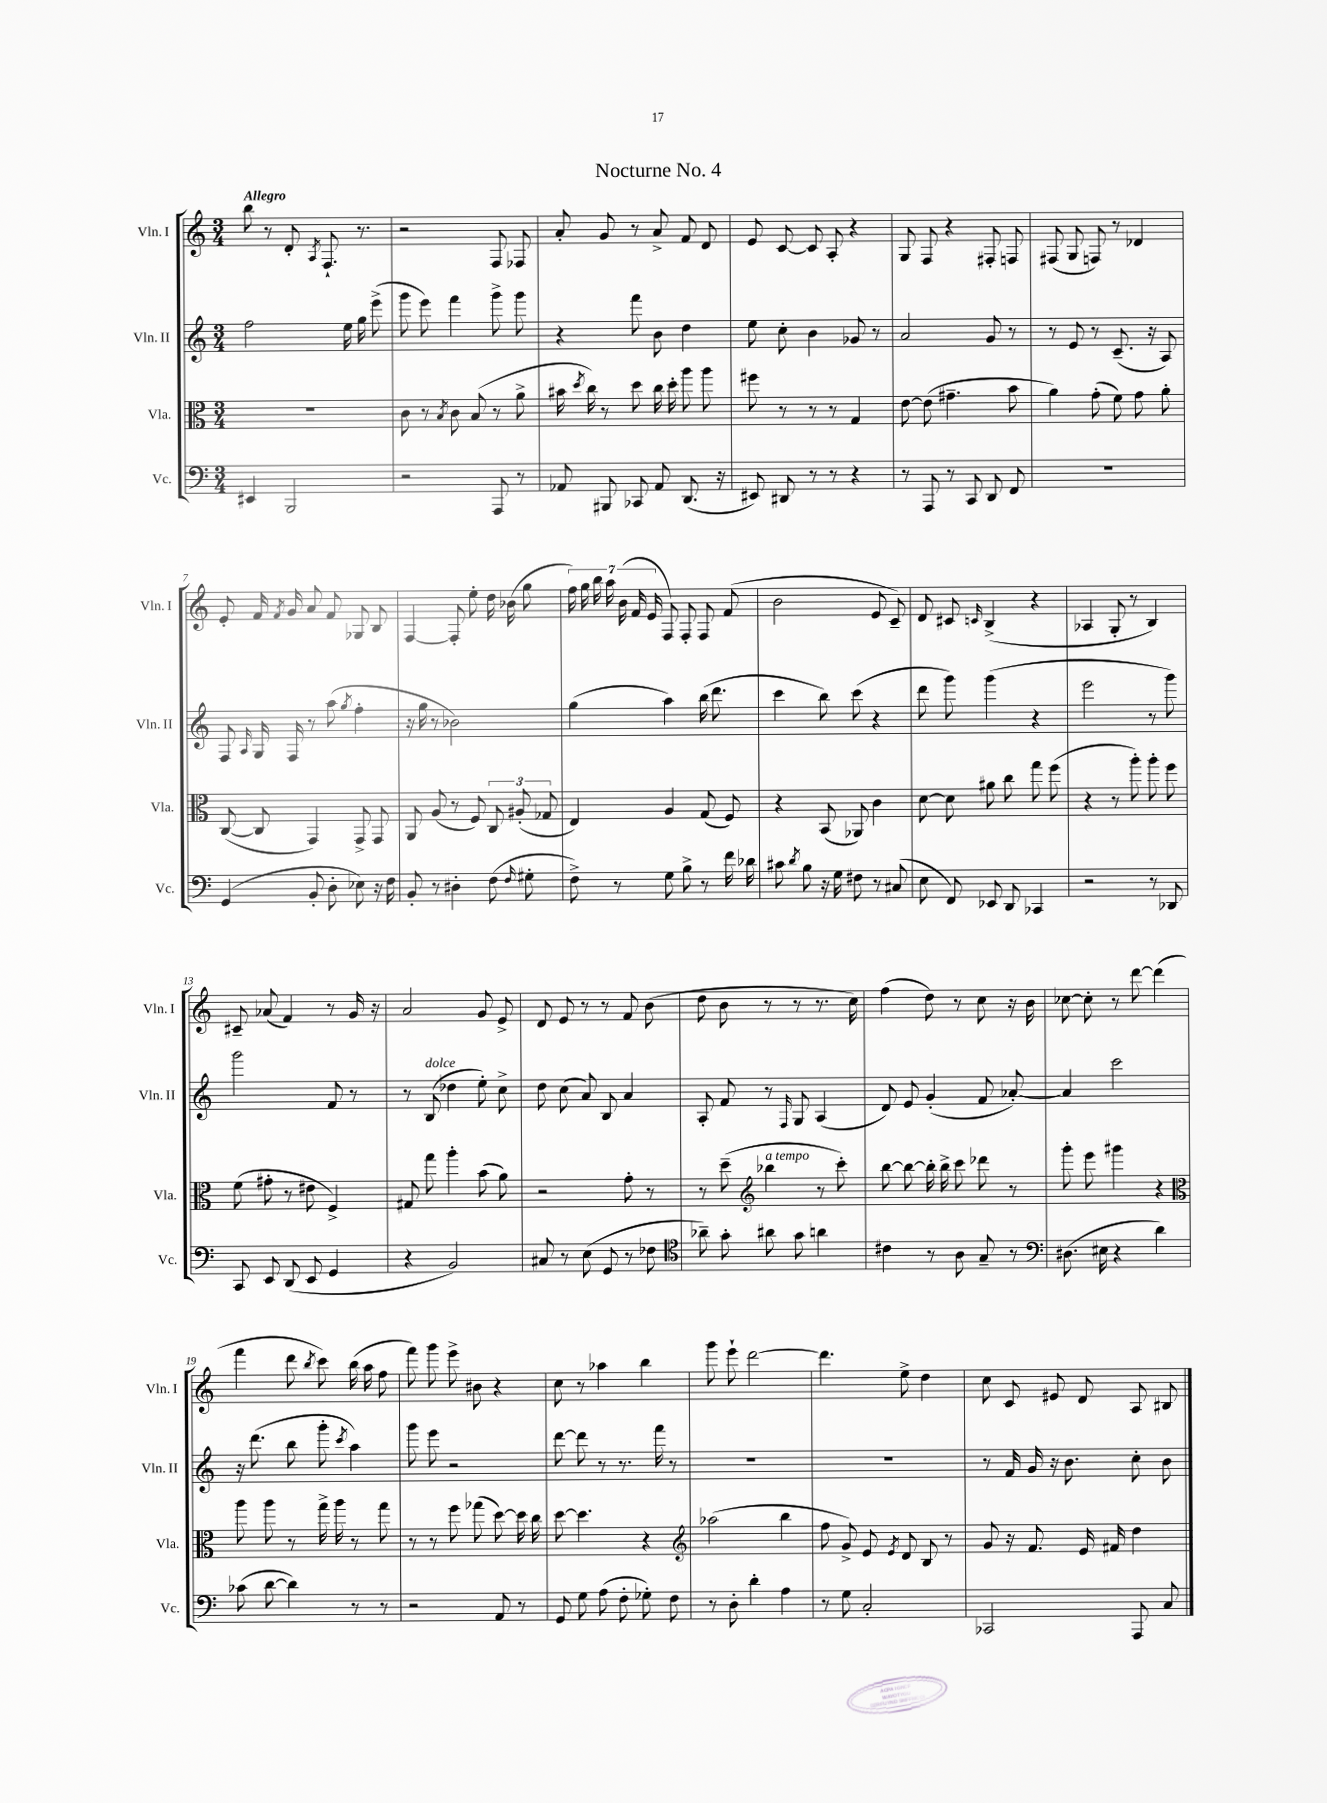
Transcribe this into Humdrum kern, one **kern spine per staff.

**kern	**kern	**kern	**kern
*part4	*part3	*part2	*part1
*staff4	*staff3	*staff2	*staff1
*I"Vc.	*I"Vla.	*I"Vln. II	*I"Vln. I
*I'Vc.	*I'Vla.	*I'Vln. II	*I'Vln. I
*clefF4	*clefC3	*clefG2	*clefG2
*k[]	*k[]	*k[]	*k[]
*M3/4	*M3/4	*M3/4	*M3/4
=1	=1	=1	=1
!	!	!	!LO:TX:a:B:t=Allegro
4EE#X/	2.r	2ff\	8bb\
.	.	.	8r
2BBB/	.	.	8d'/
.	.	.	8qA/
.	.	.	8.F`/
.	.	16ee\	.
.	.	16gg\	8.r
.	.	(8eee^\	.
=2	=2	=2	=2
2r	8c\	8ggg\	2r
.	8r	8eee\)	.
.	8qB/	.	.
.	8c\	4fff\	.
.	(8B/	.	.
8AAA/	8r	8ggg^\	8F/
8r	8a^\	8ggg\	8F-X/
=3	=3	=3	=3
8AA-X/	16b#X\	4r	8a'/
.	8qdd/	.	.
.	16cc\)	.	.
8BBB#X/	8r	.	8g/
8CC-X/	8dd\	8fff\	8r
8AA-/	16cc\	8b\	8a^/
.	16dd'\	.	.
(8.DD/	8aa\	4dd\	8f/
.	8aa\	.	8d/
16r	.	.	.
=4	=4	=4	=4
8EE#X/)	8ff#X\	8ee\	8e/
8DD#X/	8r	8cc'\	[8c/
8r	8r	4b\	8c/]
8r	8r	.	8A'/
4r	4G/	8g-X/	4r
.	.	8r	.
=5	=5	=5	=5
8r	[8e\	2a/	8G/
8AAA/	(8e\]	.	8F/
8r	4.g#X~\	.	4r
8CC/	.	.	.
8DD/	.	8g/	8F#X'/
8FF/	8b\	8r	8Fn/
=6	=6	=6	=6
2.r	4a\)	8r	(8F#X/
.	.	8e/	8G/
.	(8g'\	8r	8Fn/)
.	8f\)	(8.c~/	8r
.	8g\	.	4d-X/
.	.	16r	.
.	8a'\	8A/)	.
!!LO:LB:g=z
=7	=7	=7	=7
(4GG/	([8C/	8F/	8e'/
.	.	16qqA/	.
.	8C/]	16G/	16f/
.	.	.	8qf/
.	.	16F/	16g/
8BB'/	4GG/)	8r	8a/
8D'\	.	(8aa\	8f/
.	.	8qgg/	.
8E-X\)	8GG^/	4ff'\	8G-X/
16r	8GG/	.	8B/
16F\	.	.	.
=8	=8	=8	=8
8BB'/	8AA/	16r	[4F/
.	.	16gg\	.
8r	(8A/	8r	.
4D#X'\	8r	2b-X\)	8F'/]
.	8F/)	.	8ee'\
(8F\	12C/	.	16dd\
.	.	.	(16b-X\
.	(12A#X'/	.	.
16qqF/	.	.	.
8G#X'\	.	.	8gg\
.	12G-X/	.	.
=9	=9	=9	=9
8F^\)	4E/)	(4gg\	28ff\)
.	.	.	28gg\
.	.	.	28bb\
.	.	.	28aa\
8r	.	.	.
.	.	.	(28b\
.	.	.	28f/
.	.	.	28e/
8G\	4A/	4aa\)	8F/)
8B^\	.	.	8F'/
8r	(8G/	(16bb\	8F/
.	.	8.ddd\	.
16f\	8F/)	.	(8f/
16d-X\	.	.	.
=10	=10	=10	=10
8c#X\	4r	4ccc\	2b\
8qd/	.	.	.
8B\	.	.	.
16r	(8BB/	8bb\)	.
16G\	.	.	.
8F#X\	8AA-X/)	(8ccc\	.
8r	4c\	4r	8e/
(8C#X/	.	.	8c~/)
=11	=11	=11	=11
8E\	[8d\	8ddd\	8d/
8FF/)	8d\]	8ggg\)	8c#X/
.	.	.	16qqcn/
8EE-X/	8a#X\	(4ggg\	(4B^/
8DD/	8cc\	.	.
4CC-X/	8gg\	4r	4r
.	(8ff\	.	.
=12	=12	=12	=12
2r	4r	2eee\	4A-X/
.	8r	.	8G'/
.	8aa'\)	.	8r
8r	8aa'\	8r	4B/)
8DD-X/	8ff\	8ggg\)	.
!!LO:LB:g=z
=13	=13	=13	=13
8CC/	(8f\	2ggg\	8c#X~/
8EE/	8g#X'\	.	(8a-X/
(8DD/	8r	.	4f/)
8EE/	8e#X\	.	.
4GG/	4F^/)	8f/	8r
.	.	8r	16g/
.	.	.	16r
=14	=14	=14	=14
4r	8G#X/	8r	2a/
!	!	!LO:TX:a:i:t=dolce	!
.	8gg\	(8B/	.
2BB/)	4aa'\	4dd-X\	.
.	(8b\	8ee'\)	8g/
.	8a\)	8cc^\	8e^/
=15	=15	=15	=15
8C#X/	2r	8dd\	8d/
8r	.	(8cc\	8e/
(8E\	.	8a/)	8r
8GG/	.	8B/	8r
8r	8g'\	4a/	8f/
8F-X\	8r	.	(8b\
=16	=16	=16	=16
*clefC4	*	*	*
8a-X~\)	8r	8A'/	8dd\
8g'\	(8dd~\	8f/	8b\
*	*clefG2	*	*
!	!LO:TX:a:i:t=a tempo	!	!
8a#X\	4bb-X\	8r	8r
.	.	16qqF/	.
8g\	.	8G/	8r
4an\	8r	(4A/	8.r
.	8ccc'\)	.	.
.	.	.	16cc\)
=17	=17	=17	=17
4c#X\	[8bb\	8d/)	(4ff\
.	8bb\_	8e/	.
8r	16bb'\]	(4g'/	8dd\)
.	16bb^\	.	.
8A\	8ccc\	.	8r
8G~/	8ddd-X\	8f/	8cc\
8r	8r	[8a-X'/)	16r
.	.	.	16b\
=18	=18	=18	=18
*clefF4	*	*	*
(8.D#X\	8ggg'\	4a-/]	[8cc-X\
.	8eee\	.	8cc-'\]
16E#X\	.	.	.
4r	4ggg#X\	2ccc\	8r
.	.	.	[8ddd\
4d\)	4r	.	(4ddd\]
!!LO:LB:g=z
=19	=19	=19	=19
*	*clefC3	*	*
(8c-X\	8aa\	16r	4fff\
.	.	(8.ddd\	.
[8d\	8aa\	.	.
4d\])	8r	8bb\	8ddd\
.	.	.	8qbb/
.	16gg^\	8ggg'\	8ccc\)
.	16aa\	.	.
.	.	8qccc/	.
8r	8r	4aa\)	(16bb\
.	.	.	16aa\
8r	8gg\	.	8ff\
=20	=20	=20	=20
2r	8r	8ggg\	8fff\)
.	8r	8eee\	8ggg\
.	8ff\	2r	8eee^\
.	(8gg-X\	.	8b#X\
8AA/	[8dd\)	.	4r
8r	16dd\]	.	.
.	16cc\	.	.
=21	=21	=21	=21
8GG/	[8dd\	[8ddd\	8cc\
8G\	4.dd\]	8ddd\]	8r
(8A\	.	8r	4aa-X\
8F'\	.	8.r	.
8G-X'\)	4r	.	4bb\
.	.	16fff\	.
8F\	.	8r	.
=22	=22	=22	=22
*	*clefG2	*	*
8r	(2aa-X\	2.r	8ggg\
8D'\	.	.	8eee`\
4d'\	.	.	[2ddd\
4A\	4bb\	.	.
=23	=23	=23	=23
8r	8ff\	2.r	4.ddd\]
8G\	8g^/)	.	.
2C'/	8e/	.	.
.	8qe/	.	.
.	8d/	.	8ee^\
.	8B/	.	4dd\
.	8r	.	.
=24	=24	=24	=24
2CC-X/	8g/	8r	8cc\
.	16r	16f/	8c/
.	8.f/	16g/	.
.	.	16r	8e#X/
.	.	8.b\	.
.	16e/	.	8d/
.	16f#X/	.	.
8AAA/	4dd\	8cc'\	8A/
8C/	.	8b\	8B#X/
==	==	==	==
*-	*-	*-	*-
